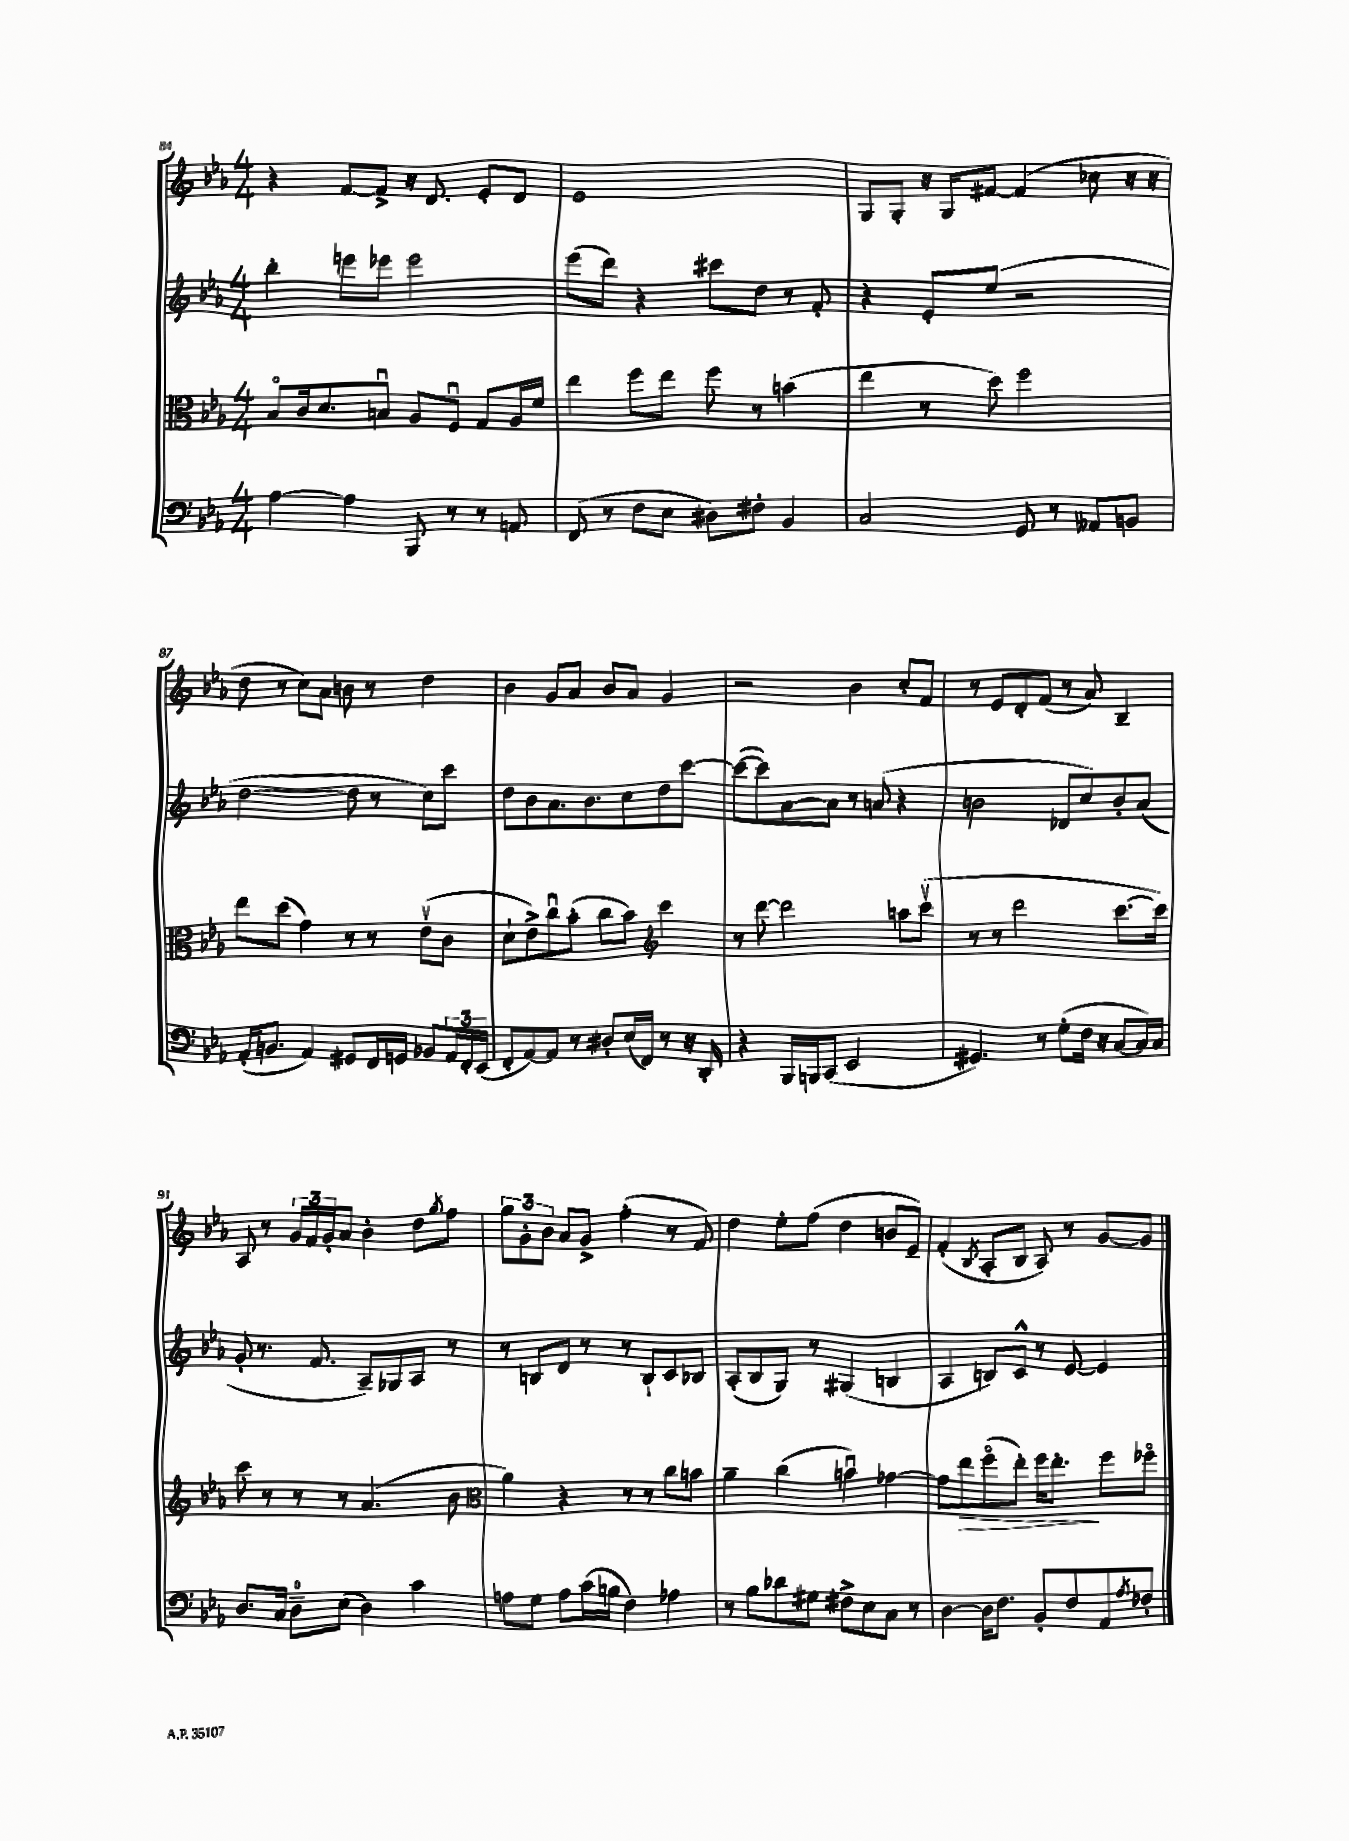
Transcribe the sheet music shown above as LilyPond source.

<<
\new StaffGroup <<
\new Staff = "s0" {
    \clef treble \key ees \major \numericTimeSignature \time 4/4
    r4 f'8~ f'8-> r16 d'8. ees'8-. d'8 |
    ees'1 |
    g8 g8-. r16 g16 fis'8~ fis'4( ces''8 r16 r16 |
    d''8 r8 c''8) aes'8 b'8 r8 d''4 |
    bes'4 g'8 aes'8 bes'8 aes'8 g'4 |
    r2 bes'4 c''8-. f'8 |
    r8 ees'8 d'8-. f'8( r8 aes'8) bes4-- |
    aes8 r8 \tuplet 3/2 { g'16 f'16 g'16-. } aes'8 bes'4-. d''8 \acciaccatura { g''8 } f''8 |
    \tuplet 3/2 { g''8 g'8-. bes'8 } aes'8 g'8-> f''4-.( r8 f'8) |
    d''4 ees''8-. f''8( d''4 b'8 ees'8--) |
    f'4-.( \acciaccatura { bes8 } aes8-. bes8 aes8) r8 g'8~ g'8 \bar "|." |
}
\new Staff = "s1" {
    \clef treble \key ees \major \numericTimeSignature \time 4/4
    bes''4-. e'''8 ees'''8 ees'''2 |
    ees'''8( d'''8) r4 cis'''8 d''8 r8 f'8-. |
    r4 ees'8-. ees''8( r2 |
    d''2~ d''8 r8 c''8) c'''8 |
    d''8 bes'8 aes'8. bes'8. c''8 d''8 c'''8~ |
    c'''8~( c'''8) aes'8~ aes'8 r8 a'8( r4 |
    b'2 des'8 c''8) b'8-. aes'8( |
    g'8-. r8. f'8. aes8--) ges8 aes8 r8 |
    r8 b8 d'8 r8 r8 b8-! c'8 bes8 |
    aes8-.( bes8 g8) r8 gis4( b4 |
    aes4 b8) c'8-^ r8 ees'8~ ees'4 \bar "|." |
}
\new Staff = "s2" {
    \clef alto \key ees \major \numericTimeSignature \time 4/4
    bes8\flageolet c'16 d'8. b8\downbow aes8 f8\downbow g8 aes16 f'16 |
    ees''4 f''8 ees''8 f''8 r8 b'4( |
    ees''4 r8 d''8) f''2 |
    ees''8 d''8( g'4) r8 r8 ees'8\upbow( c'8 |
    d'8-! ees'8->) c''8\downbow bes'8-.( c''8 bes'8) \clef treble c'''4 |
    r8 d'''8~ d'''2 a''8 c'''8\upbow( |
    r8 r8 d'''2 c'''8.~ c'''16) |
    c'''8 r8 r8 r8 aes'4.( bes'8 |
    \clef alto aes'4) r4 r8 r8 c''8 b'8 |
    aes'4-- c''4( b'4\downbow) ges'4~ |
    ges'8 ees''8\> f''8\flageolet( ees''8-.) f''16 ees''8.-.\! f''8 fes''8\flageolet \bar "|." |
}
\new Staff = "s3" {
    \clef bass \key ees \major \numericTimeSignature \time 4/4
    aes4~ aes4 bes,,8 r8 r8 a,8 |
    f,8( r8 f8 ees8 dis8) fis8-. bes,4 |
    c2 g,8 r8 aeses,8 b,8 |
    aes,16-.( b,8. aes,4) gis,8 f,16 g,16 bes,8 \tuplet 3/2 { aes,16 f,16-. ees,16( } |
    f,8-. aes,8~) aes,8 r8 dis8-. ees16( f,16) r8 r16 d,16-. |
    r4 bes,,16 b,,16 c,8( ees,2 |
    gis,4.) r8 g8-.( f16 r16 c8~ c16) c16 |
    d8. c16 d8-0-- ees8( d4) c'4 |
    a8 g8 a8 c'16( b16 f4) aes4 |
    r8 bes8 des'8 gis8 fis8-> ees8 c8 r8 |
    d4~ d16 f8. bes,8-. f8 aes,8 \acciaccatura { aes8 } fes8-. \bar "|." |
}
>>
>>
\layout { \context { \Score currentBarNumber = #84 } }
